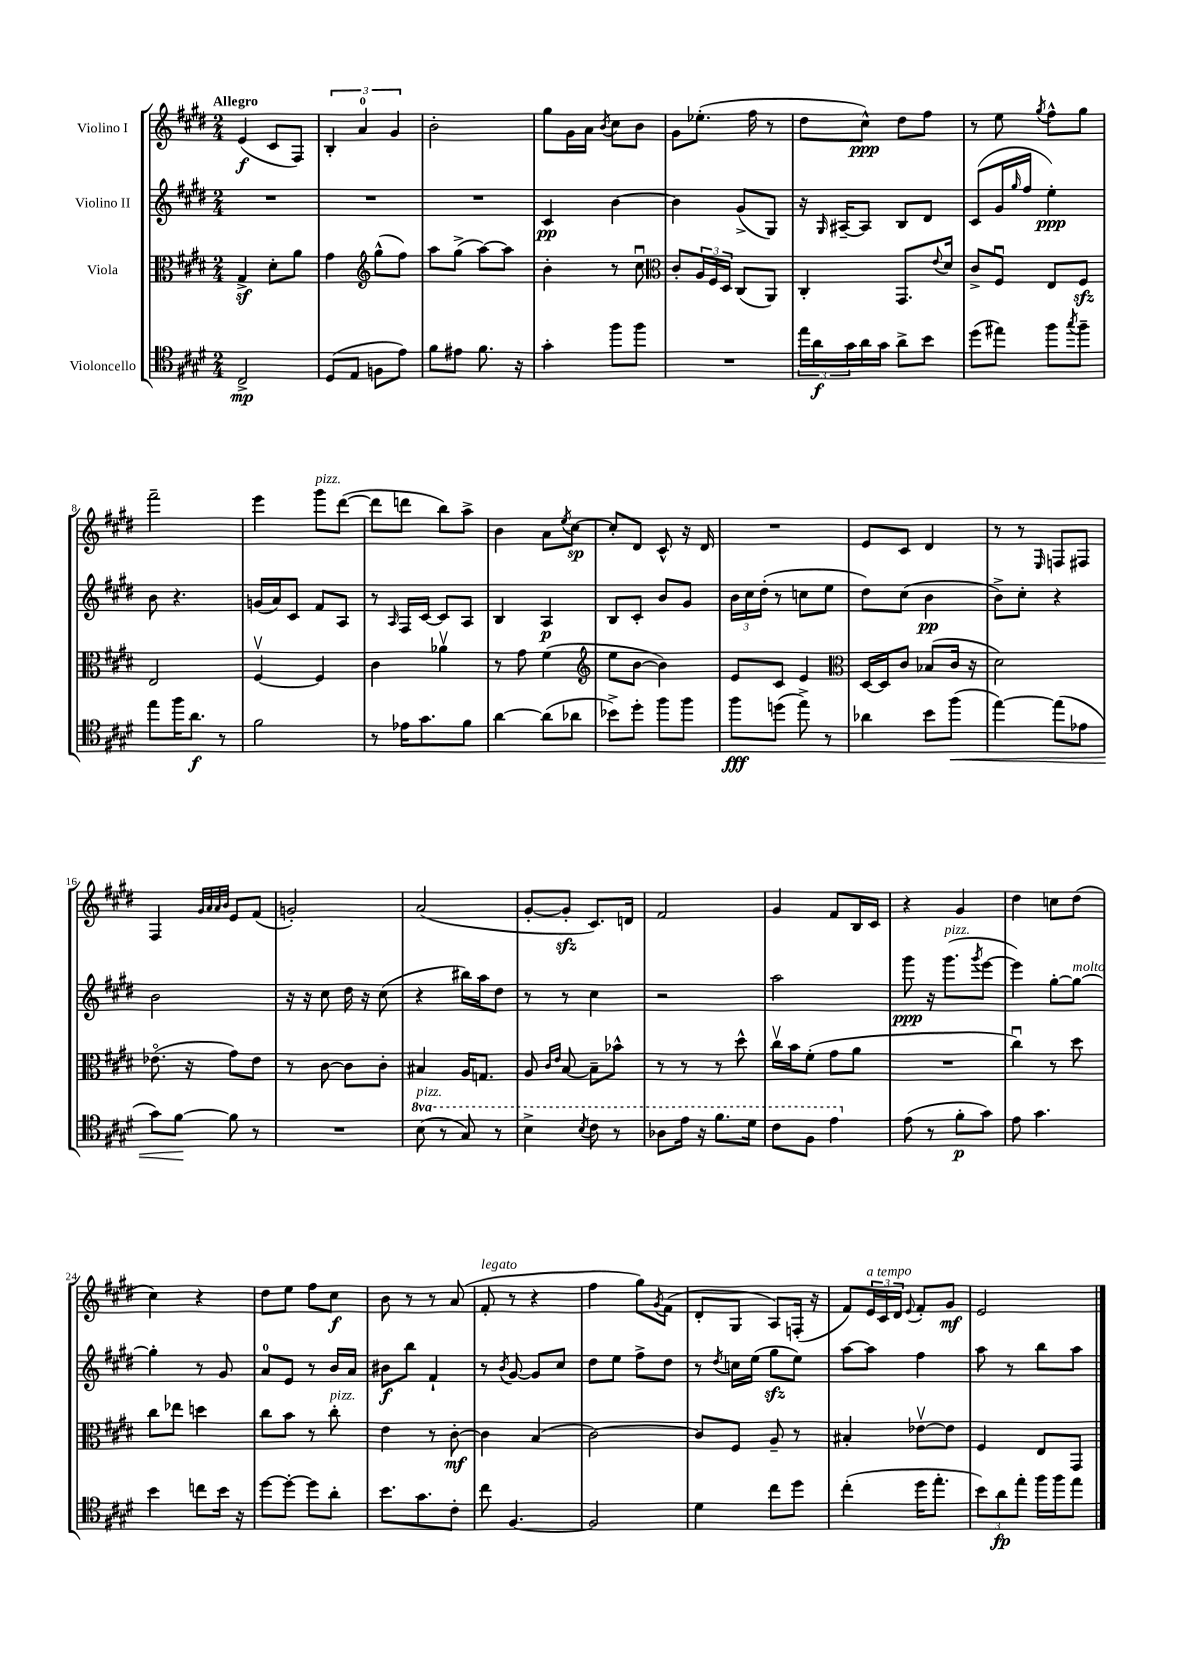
<<
\new StaffGroup <<
\new Staff = "s0" \with { instrumentName = "Violino I" } {
    \clef treble \key e \major \numericTimeSignature \time 2/4 \tempo "Allegro"
    e'4\f( cis'8 fis8) |
    \tuplet 3/2 { b4-. a'4-0 gis'4 } |
    b'2-. |
    gis''8 gis'16 a'16 \acciaccatura { b'8 } cis''8 b'8 |
    gis'8 ees''8.-.( fis''16 r8 |
    dis''8 cis''8-^\ppp) dis''8 fis''8 |
    r8 e''8 \acciaccatura { gis''8 } fis''8-^ gis''8 |
    fis'''2-- |
    e'''4 gis'''8^\markup { \italic "pizz." } dis'''8~( |
    dis'''8 d'''8 b''8) a''8-> |
    b'4 a'8 \acciaccatura { e''8 } cis''8~\sp |
    cis''8-. dis'8 cis'8-^ r16 dis'16 |
    R2 |
    e'8 cis'8 dis'4 |
    r8 r8 \grace { e16 } f8 fis8 |
    fis4 \grace { gis'32 a'32 a'32 b'32 } e'8 fis'8( |
    g'2-.) |
    a'2( |
    gis'8~-. gis'8-.\sfz cis'8.) d'16 |
    fis'2 |
    gis'4 fis'8 b16 cis'16 |
    r4 gis'4 |
    dis''4 c''8 dis''8( |
    cis''4) r4 |
    dis''8 e''8 fis''8 cis''8\f |
    b'8 r8 r8 a'8( |
    fis'8-.^\markup { \italic "legato" } r8 r4 |
    fis''4 gis''8) \acciaccatura { gis'8 } fis'8( |
    dis'8-. gis8 a8) f16-.( r16 |
    fis'8) \tuplet 3/2 { e'16^\markup { \italic "a tempo" } cis'16 dis'16 } \appoggiatura { e'8 } fis'8-. gis'8\mf |
    e'2 \bar "|." |
}
\new Staff = "s1" \with { instrumentName = "Violino II" } {
    \clef treble \key e \major \numericTimeSignature \time 2/4
    R2 |
    R2 |
    R2 |
    cis'4\pp b'4~ |
    b'4 gis'8->( gis8) |
    r16 \grace { gis16 } ais16~-- ais8 b8 dis'8 |
    cis'8( gis'16 \grace { gis''16 } fis''16 e''4-.\ppp) |
    b'8 r4. |
    g'16( a'16) cis'8 fis'8 a8 |
    r8 \grace { a16 } fis16 cis'16~ cis'8 a8 |
    b4 a4\p |
    b8 cis'8-. b'8 gis'8 |
    \tuplet 3/2 { b'16 cis''16 dis''16-.( } r8 c''8 e''8 |
    dis''8) cis''8( b'4\pp |
    b'8->) cis''8-. r4 |
    b'2 |
    r16 r16 cis''8 dis''16 r16 cis''8( |
    r4 bis''16) a''16 dis''8 |
    r8 r8 cis''4 |
    r2 |
    a''2 |
    gis'''8\ppp r16 gis'''8.^\markup { \italic "pizz." }( \acciaccatura { gis'''8 } e'''8~ |
    e'''4) gis''8~-. gis''8~^\markup { \italic "molto" } |
    gis''4-. r8 gis'8 |
    a'8-0 e'8 r8 b'16 a'16 |
    bis'8\f b''8 fis'4-! |
    r8 \acciaccatura { b'8 } gis'8~ gis'8 cis''8 |
    dis''8 e''8 fis''8-> dis''8 |
    r8 \acciaccatura { dis''8 } c''16 e''16( gis''8\sfz e''8) |
    a''8~ a''8 fis''4 |
    a''8 r8 b''8 a''8 \bar "|." |
}
\new Staff = "s2" \with { instrumentName = "Viola" } {
    \clef alto \key e \major \numericTimeSignature \time 2/4
    gis4->\sf dis'8-. a'8 |
    gis'4 \clef treble gis''8-^( fis''8) |
    a''8 gis''8->( a''8~) a''8 |
    b'4-. r8 cis''8\downbow |
    \clef alto cis'8-. \tuplet 3/2 { a16 fis16 dis16 } cis8( a,8) |
    cis4-. gis,8. \appoggiatura { e'8 } dis'16 |
    cis'8-> fis8\downbow e8 fis8\sfz |
    e2 |
    fis4~\upbow fis4 |
    cis'4 aes'4\upbow |
    r8 gis'8 fis'4( |
    \clef treble e''8 b'8~ b'4) |
    e'8 cis'8 e'4 |
    \clef alto dis16~ dis16 cis'8 bes8( cis'16 r16 |
    dis'2) |
    ees'8.\flageolet( r16 gis'8) ees'8 |
    r8 cis'8~ cis'8 cis'8-. |
    bis4 a16 g8. |
    a8 \grace { cis'16 e'16 } b8~ b8-- bes'8-^ |
    r8 r8 r8 dis''8-^ |
    cis''16\upbow b'16 fis'8-.( gis'8 a'8 |
    R2 |
    cis''4\downbow) r8 dis''8 |
    cis''8 ees''8 d''4 |
    cis''8 b'8 r8 cis''8-.^\markup { \italic "pizz." } |
    e'4 r8 cis'8~-.\mf |
    cis'4 b4( |
    cis'2~) |
    cis'8 fis8 a8-- r8 |
    bis4-. ees'8~\upbow ees'8 |
    fis4 e8 gis,8 \bar "|." |
}
\new Staff = "s3" \with { instrumentName = "Violoncello" } {
    \clef tenor \key e \major \numericTimeSignature \time 2/4 \set Staff.ottavationMarkups = #ottavation-simple-ordinals
    cis2->\mp |
    dis8( e8 f8 e'8) |
    fis'8 eis'8 fis'8. r16 |
    gis'4-. fis''8 fis''8 |
    R2 |
    \tuplet 3/2 { e''16 a'16\f gis'16 } a'16 gis'16 a'8-> b'8 |
    dis''8( eis''8) fis''8 \acciaccatura { gis''8 } fis''8-- |
    e''8 fis''16 a'8.\f r8 |
    fis'2 |
    r8 ees'16 gis'8. fis'8 |
    a'4~ a'8( aes'8 |
    bes'8->) dis''8-. fis''8 fis''8 |
    fis''8\fff d''8( e''8->) r8 |
    aes'4 b'8 fis''8\<( |
    e''4~) e''8( ees'8 |
    gis'8) fis'8~\! fis'8 r8 |
    R2 |
    \ottava #1 b'8^\markup { \italic "pizz." }( r8 gis'8) r8 |
    b'4-> \acciaccatura { b'8 } cis''8 r8 |
    aes'8 e''16 r16 fis''8. dis''16 |
    cis''8 fis'8 e''4 \ottava #0 |
    e'8( r8 fis'8-.\p gis'8) |
    e'8 gis'4. |
    b'4 c''8 b'16 r16 |
    dis''8~ dis''8~-. dis''8 a'8-. |
    b'8. gis'8. cis'8-. |
    cis''8 fis4.~ |
    fis2 |
    dis'4 cis''8 dis''8 |
    cis''4-.( dis''16 e''8.-. |
    \tuplet 3/2 { b'8) a'8\fp e''8-. } fis''16 fis''16 e''8 \bar "|." |
}
>>
>>
